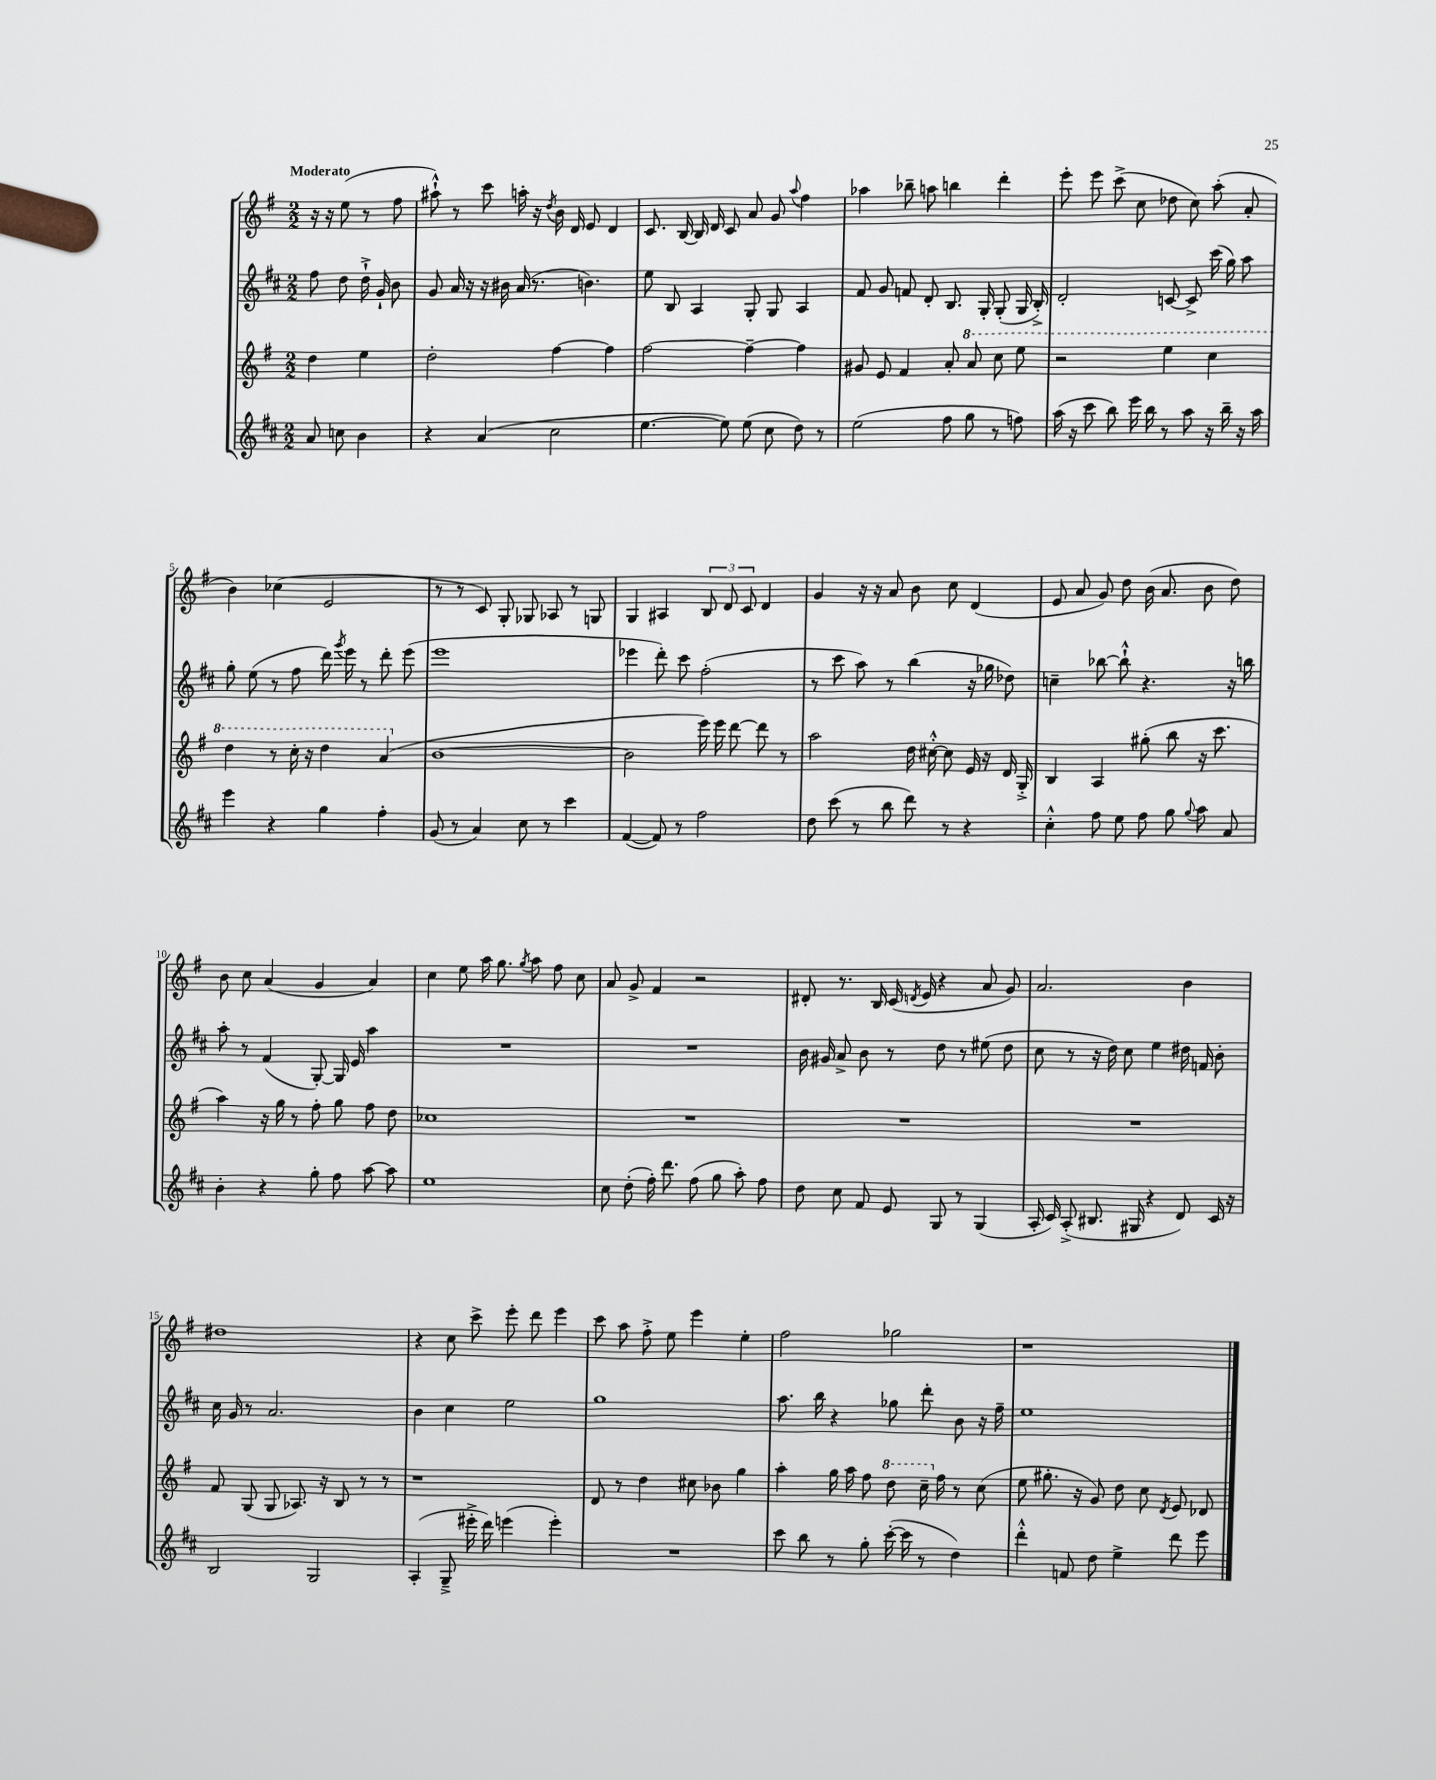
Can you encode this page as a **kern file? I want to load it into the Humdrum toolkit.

**kern	**kern	**kern	**kern
*staff4	*staff3	*staff2	*staff1
*clefG2	*clefG2	*clefG2	*clefG2
*k[f#c#]	*k[f#]	*k[f#c#]	*k[f#]
*M2/2	*M2/2	*M2/2	*M2/2
8a	4dd	8ff#	16r
.	.	.	16r
8cc	.	8dd	(8ee
4b	4ee	16dd`^	8r
.	.	16g`	.
.	.	8b	8ff#
=	=	=	=
4r	2dd'	8g	8aa#`^^)
.	.	16a	8r
.	.	16r	.
(4a	.	16r	8ccc
.	.	16b#	.
.	.	(16a	16aa'
.	.	8.r	16r
.	.	.	8qdd
2cc#	[4ff#	.	16b
.	.	.	16d
.	.	4.b)	8e
.	4ff#]	.	4d
=	=	=	=
[4.ee	[2ff#	8ee	8.c
.	.	8B	.
.	.	.	[16B
.	.	4A	16B]
.	.	.	16d
8ee])	.	.	8c
(8ee	4ff#~_	8G'	8a
8cc#	.	8G	8g
.	.	.	8qqaa
8dd)	4ff#]	4A	4ff#
8r	.	.	.
=	=	=	=
(2ee	8g#	8f#	4aa-
.	8e	8g	.
.	4f#	8f	8bb-~
.	.	8d'	8aa
8ff#	8a'	8.B	4bb
8gg	8aa	.	.
.	.	16G'	.
8r	8ccc	(8G'	4ddd'
8ff)	8eee	16G	.
.	.	16B'^)	.
=	=	=	=
(16aa	2r	2d'	8eee'
16r	.	.	.
8ccc#	.	.	8eee
8bb)	.	.	(8ccc^
16eee	.	.	8cc
16bb	.	.	.
8r	4eee	[8c	8dd-
8aa	.	8c^]	8cc)
16r	4ccc	(16ccc#	(8aa'
16bb~	.	16gg)	.
16r	.	8aa	8a'
16aa	.	.	.
=	=	=	=
4eee	4ddd	8gg'	4b)
.	.	(8ee	.
4r	8r	8r	(4cc-
.	16ccc'	8ff#	.
.	16r	.	.
4gg	4ddd	16ddd)	2e
.	.	8qggg	.
.	.	16eee	.
.	.	8r	.
4ff#'	(4aa	8ddd'	.
.	.	(8eee	.
=	=	=	=
(8g	[1b	1eee	8r
8r	.	.	8r
4a)	.	.	8c)
.	.	.	8G'
8cc#	.	.	8G-
8r	.	.	8A-
4ccc#	.	.	8r
.	.	.	8G
=	=	=	=
([4f#	2b]	4eee-	4G
8f#])	.	8ddd')	4A#
8r	.	8ccc#	.
2ff#	16eee)	(2ff#'	12B
.	16eee	.	.
.	.	.	12d
.	[8ddd	.	.
.	.	.	12c
.	8ddd]	.	4d
.	8r	.	.
=	=	=	=
8dd	2aa	8r	4g
(8ccc#	.	8ccc#	.
8r	.	8aa)	16r
.	.	.	16r
8bb	.	8r	8a
8ddd)	16dd	(4bb	8b
.	[16cc#'^^	.	.
8r	8cc#]	.	8cc
4r	16e	16r	(4d
.	16r	16gg-	.
.	16d	8dd-)	.
.	16G'^	.	.
=	=	=	=
4cc#'^^	4B	4cc~	8e
.	.	.	8a
8ff#	4A	[8bb-	8g)
8ee	.	8bb-`^^]	8dd
8ff#	(8gg#'	4.r	(16b
.	.	.	8.a
8gg	8bb	.	.
8qqgg	.	.	.
8aa	16r	.	8b
.	8.ccc	.	.
8a	.	16r	8dd)
.	.	16bb	.
=	=	=	=
4b'	4aa)	8aa'	8b
.	.	8r	8cc
4r	16r	(4f#	(4a
.	16gg	.	.
.	8r	.	.
8gg'	8ff#'	[8G')	4g
8ff#	8gg	16G]	.
.	.	16e	.
[8aa	8ff#	4aa	4a)
8aa]	8dd	.	.
=	=	=	=
1ee	1cc-	1r	4cc
.	.	.	8ee
.	.	.	16aa
.	.	.	8.gg
.	.	.	8qgg
.	.	.	8aa
.	.	.	8ff#
.	.	.	8cc
=	=	=	=
8cc#	1r	1r	8a
(8dd'	.	.	8g^
16ff#')	.	.	4f#
8.ddd	.	.	.
(8ff#	.	.	2r
8gg	.	.	.
8aa')	.	.	.
8ff#	.	.	.
=	=	=	=
8dd	1r	16b	8d#'
.	.	16g#	.
8cc#	.	8a^	8.r
8f#	.	8b	.
.	.	.	16B
8e	.	8r	(16c
.	.	.	8qd
.	.	.	16e
8G	.	8dd	4r
8r	.	8r	.
(4G	.	(8ee#	8a
.	.	8dd	8g)
=	=	=	=
16A'	1r	8cc#	2.a
16c#)	.	.	.
(8A'^	.	8r	.
8.B#	.	16r	.
.	.	16dd)	.
.	.	8cc#	.
16G#	.	.	.
4r	.	4ee	.
8d)	.	16dd#	4b
.	.	16f	.
16c#	.	8b'	.
16r	.	.	.
=	=	=	=
2B	8f#	16cc#	1dd#
.	.	16g	.
.	(8G	8r	.
.	8G	2.a	.
.	8.A-)	.	.
2G	.	.	.
.	16r	.	.
.	8B	.	.
.	8r	.	.
.	8r	.	.
=	=	=	=
(4A'	1r	4b	4r
8G~^	.	4cc#	8cc
16eee#'^	.	.	8ccc^
16ddd)	.	.	.
(4eee	.	2ee	8eee'
.	.	.	8ddd
4eee')	.	.	4eee
=	=	=	=
1r	8d	1gg	8ccc
.	8r	.	8aa
.	4dd	.	8ff#'^
.	.	.	8ee
.	8cc#	.	4eee
.	8b-	.	.
.	4gg	.	4ee'
=	=	=	=
8ccc#	4aa'	8.aa	2ff#
8bb	.	.	.
.	.	16bb	.
8r	16gg	4r	.
.	16aa	.	.
8gg'	8ff#	.	.
([16ccc#'	8ddd	8gg-	2gg-
16ccc#]	.	.	.
8r	16ccc~	8ddd'	.
.	16ff#	.	.
4dd)	8r	8b	.
.	(8cc	16r	.
.	.	16ff#~	.
=	=	=	=
4ddd'^^	8ee	1ee	1r
.	8.gg#'	.	.
8f	.	.	.
.	16r	.	.
8dd	8g)	.	.
4ee^	8dd	.	.
.	8cc	.	.
.	8qd	.	.
8ddd	8e	.	.
8eee	8d-	.	.
==	==	==	==
*-	*-	*-	*-
